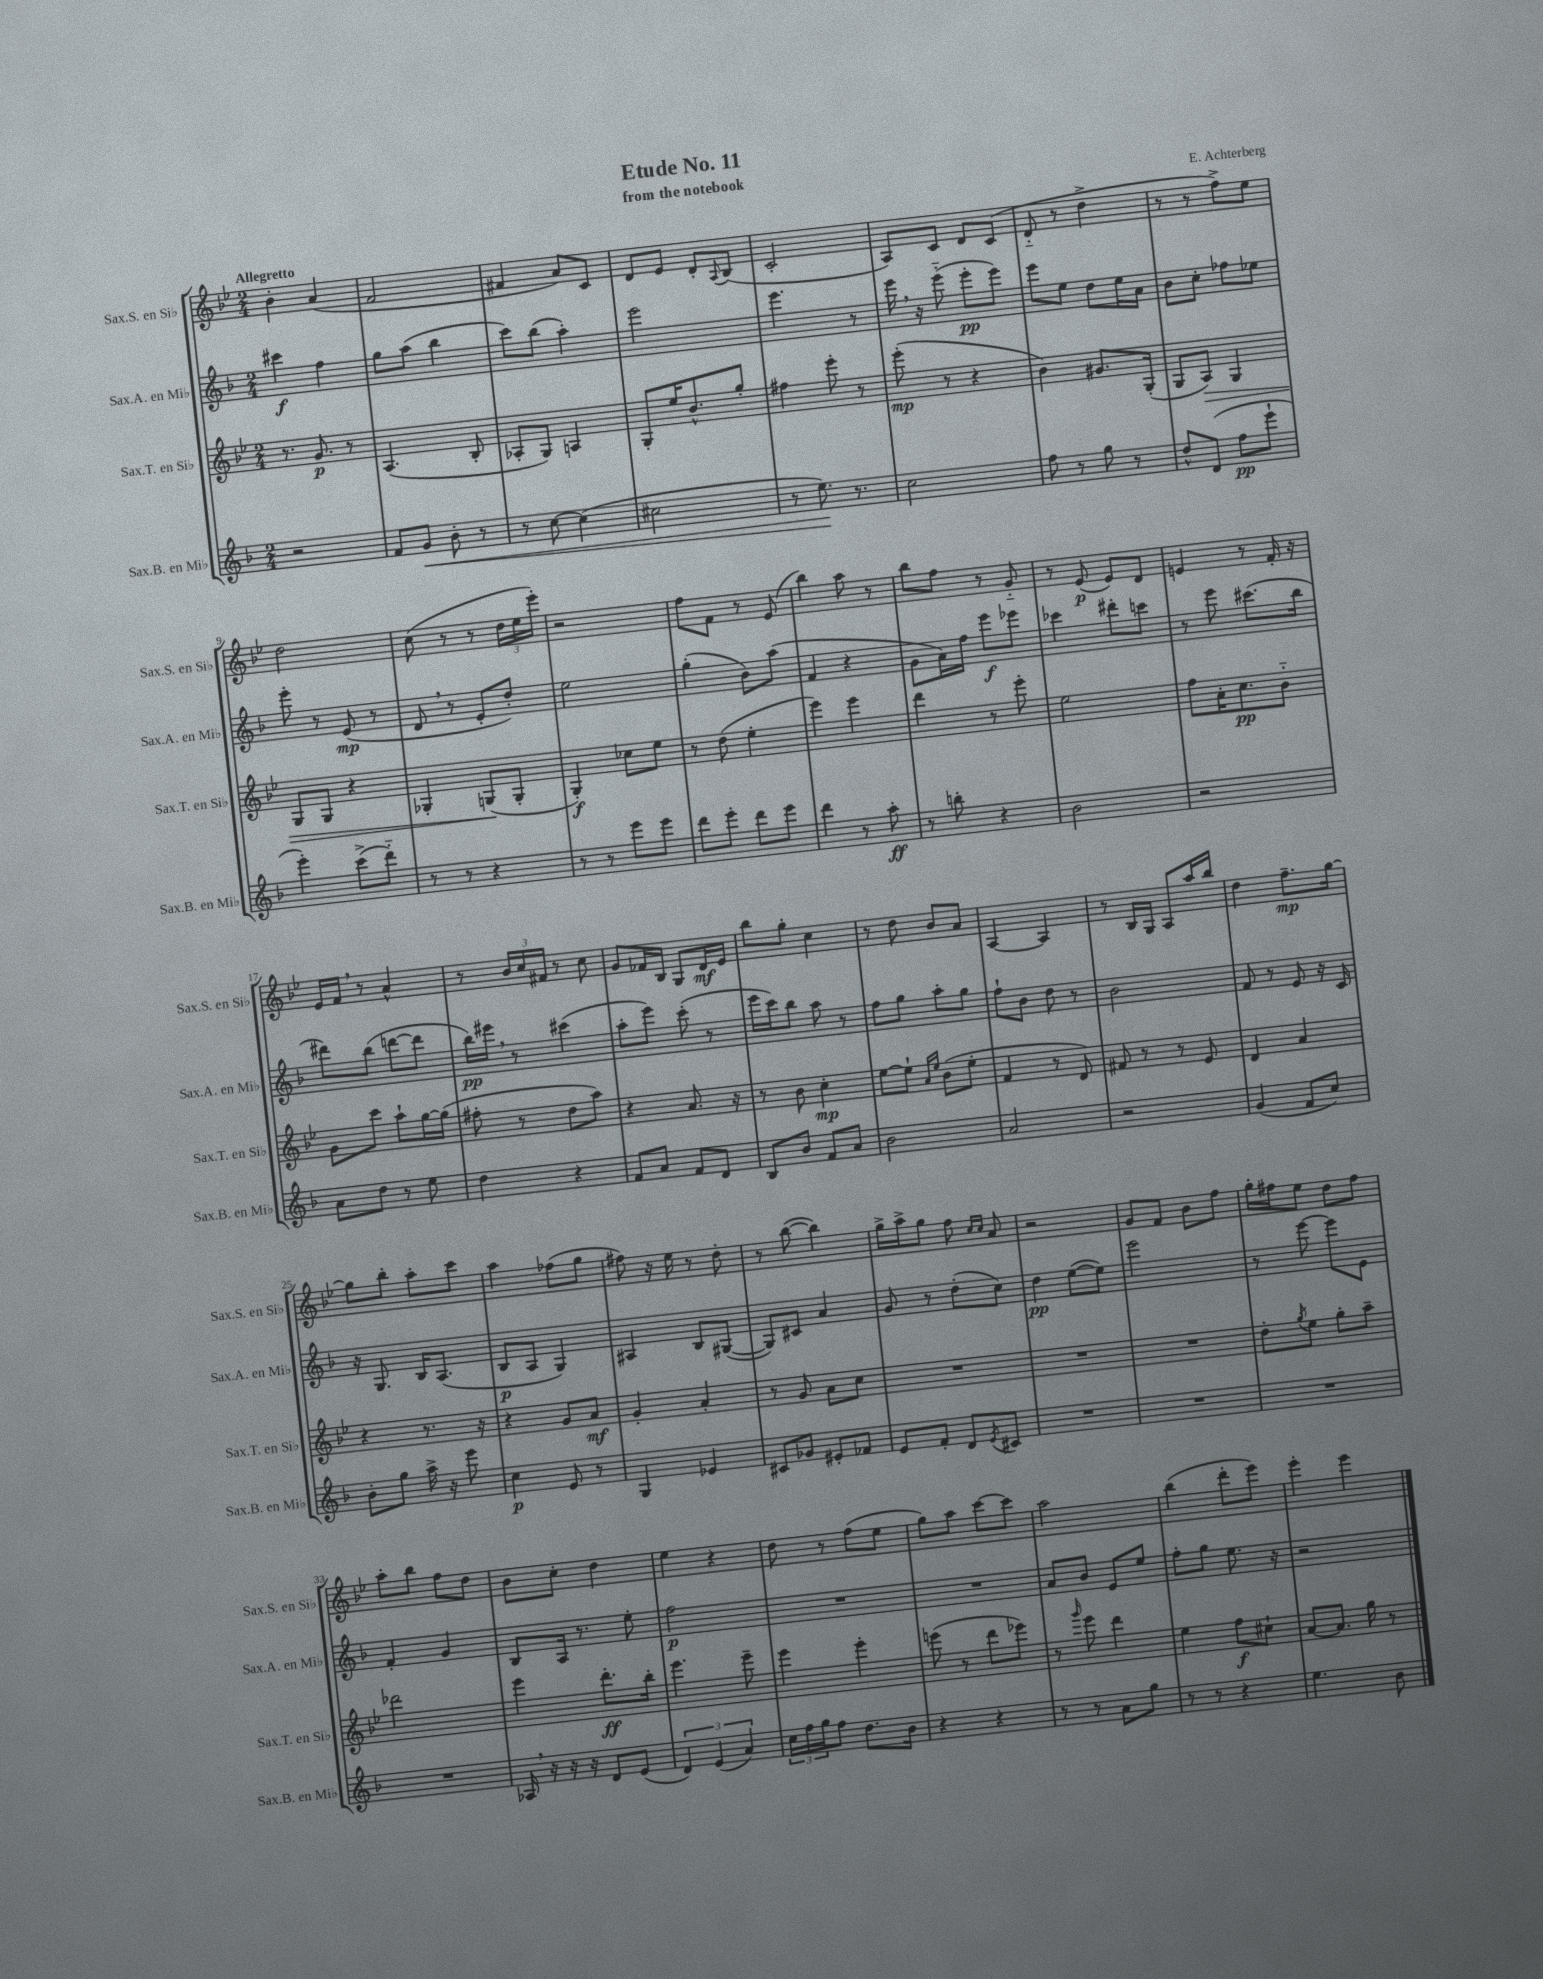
\header { title = "Etude No. 11" composer = "E. Achterberg" subtitle = "from the notebook" }
<<
\new StaffGroup <<
\new Staff = "s0" \with { instrumentName = "Sax.S. en Sib" shortInstrumentName = "Sax.S. en Sib" } {
    \clef treble \key bes \major \numericTimeSignature \time 2/4 \tempo "Allegretto"
    bes'4-. a'4( |
    f'2 |
    fis'4 a'8) c'8 |
    d'8 ees'8 d'8-. \appoggiatura { a8 } bes8( |
    c'2-. |
    a8) c'8 d'8 c'8( |
    d'8-_ r8 d''4-> |
    r8 r8 f''8->) ees''8 |
    d''2 |
    c''8( r8 r8 \tuplet 3/2 { d''16 ees''16 ees'''16-.) } |
    r2 |
    f''8 f'8 r8 ees'8( |
    bes''4) a''8 r8 |
    bes''8 f''8 r8 g'8-_ |
    r8 ees'8\p( ees'8) d'8 |
    e'4 r8 f'16-. r16 |
    ees'16 f'16 \breathe r8 a'4-^ |
    r8 \tuplet 3/2 { bes'16 c''16 fis'16 } r8 c''8 |
    g'8 fes'16 bes16 g8 d'16\mf ees'16 |
    bes''8 g''8-. c''4 |
    r8 d''8 bes'8 a'8 |
    a4~ a4 |
    r8 bes16 g16 a8 a''16 bes''16 |
    d''4 f''8.--\mp g''16~ |
    g''8 bes''8-. a''8-. c'''8 |
    a''4 fes''8( g''8 |
    fis''8) r16 ees''16 r8 d''8-. |
    r8 bes''8~( bes''4) |
    g''16-> a''16-> g''8 f''8 \grace { c''16 c''16 } a'8 |
    r2 |
    g'8 f'8 bes'8 f''8 |
    g''16-. fis''16 ees''8 d''8 fis''8 |
    a''8-. bes''8 f''8 d''8 |
    bes'8 c''8-. d''4 |
    ees''4 r4 |
    d''8 r8 f''8( ees''8 |
    g''8) a''8 c'''8~ c'''8 |
    a''2 |
    bes''4( d'''8-. ees'''8) |
    ees'''4-. ees'''4 \bar "|." |
}
\new Staff = "s1" \with { instrumentName = "Sax.A. en Mib" shortInstrumentName = "Sax.A. en Mib" } {
    \clef treble \key f \major \numericTimeSignature \time 2/4
    cis'''4\f f''4 |
    g''8 a''8( bes''4 |
    c'''8) bes''8( a''4-.) |
    e'''2 |
    e'''4. r8 |
    e'''16 \breathe r16 e'''8-_( e'''8-.\pp e'''8) |
    e'''8 e''8 d''8 e''16 a'16 |
    bes'8 c''8-. fes''8 ees''8 |
    e'''8-. r8 e'8\mp( r8 |
    d'8 \breathe r8 e'8-. d''8-.) |
    e''2 |
    g''4-.( bes'8) a''8( |
    f'4 r4 |
    g'8 a'16) f''16 e'''8\f ees'''8 |
    ces'''4 dis'''8-. c'''8 |
    r8 e'''8 cis'''8.( bes''16 |
    dis'''8) bes''8( d'''8~ d'''8 |
    bes''16\pp) eis'''16 \breathe r8 cis'''4( |
    a''8-. e'''8) c'''8-.( r8 |
    e'''16 c'''16) bes''8 a''8 r8 |
    f''8 g''8 a''8-. g''8 |
    f''8-! bes'8 d''8 r8 |
    bes'2 |
    f'8 r8 e'8 r16 c'16 |
    r16 g8. bes16 a8.( |
    bes8\p a8 g4) |
    ais4 bes8 gis8~( |
    gis8) cis'8 a'4 |
    g'8 r8 d''8-.( c''8) |
    d''4\pp e''8~( e''8) |
    e'''2 |
    r8 e'''8~ e'''8 e'8 |
    f'4-. g'4 |
    bes8 a16 r8. e''8-. |
    f''2\p |
    R2 |
    R2 |
    a'8 bes'8 e'8 e''8 |
    f''8-. g''8 e''8. r16 |
    r2 \bar "|." |
}
\new Staff = "s2" \with { instrumentName = "Sax.T. en Sib" shortInstrumentName = "Sax.T. en Sib" } {
    \clef treble \key bes \major \numericTimeSignature \time 2/4
    r8. g'8.\p r8 |
    a4.( bes8-. |
    aes8-. g8) a4 |
    g8-. ees''16 bes'8.-^ g''8-. |
    fis''4 ees'''8-. r8 |
    ees'''8-.\mp( r8 r4 |
    bes'4) gis'8. g16-.( |
    g8 a8\>) g4 |
    g8 g8 r4 |
    ges4-. g8\!( g8-. |
    g4-.\f) ces''8 ees''8 |
    r8 d''8( ees''4-. |
    ees'''4) ees'''4 |
    d'''4 r8 ees'''8-. |
    ees''2 |
    f''8 a'16-. c''8.\pp bes'8-_ |
    g'8 c'''8 a''8-! g''16~ g''16( |
    fis''8-. r8 d''8 a''8) |
    r4 a'8. r16 |
    r8 bes'8 c''4-.\mp |
    ees''8~ ees''8-! \grace { a'16 ees''16 } bes'8( ees''8-. |
    f'4 r8 d'8) |
    fis'8 r8 r8 ees'8 |
    d'4 a'4 |
    r4 r8. r16 |
    r4 g'8 a'8\mf |
    g'4-. a'4-. |
    r8 g'8 a'8 c''8 |
    R2 |
    R2 |
    R2 |
    d''8-. \acciaccatura { g''8 } ees''8 g''8-. a''8-- |
    des'''2 |
    ees'''4 d'''8.-.\ff bes''16-. |
    ees'''4. ees'''8-- |
    ees'''4 ees'''4-. |
    e'''8( r8 d'''8 ees'''8) |
    r8 \grace { g'''16 } ees'''8 d'''4 |
    ees''4 f''8\f cis''8-! |
    a'8~ a'8. g''16 r8 \bar "|." |
}
\new Staff = "s3" \with { instrumentName = "Sax.B. en Mib" shortInstrumentName = "Sax.B. en Mib" } {
    \clef treble \key f \major \numericTimeSignature \time 2/4
    r2 |
    f'8 g'8\< bes'8-. r8 |
    r8 c''8~ c''4( |
    cis''2 |
    r8 e''8.\!) r8. |
    c''2 |
    f''8 r8 g''8 r8 |
    d''8-^ d'8( f''8\pp e'''8-! |
    e'''4-.) c'''8->( d'''8-_) |
    r8 r8 r4 |
    r8 r8 e'''8 e'''8 |
    d'''8 e'''8-. d'''8 e'''8 |
    d'''4 r8 a''8-.\ff |
    r8 b''8-. r4 |
    bes'2 |
    r2 |
    a'8 d''8 r8 e''8 |
    d''4 r4 |
    f'8 a'8 f'8 d'8 |
    bes8 bes'8 f'8 a'8 |
    bes'2 |
    a'2 |
    r2 |
    g'4( f'8 c''8) |
    bes'8-. g''8 a''16-> r16 e'''8 |
    c''4\p e'8 r8 |
    g4 ees'4 |
    cis'8 ges'8 eis'8-. fes'8 |
    e'8 f'8-. d'8 \acciaccatura { e'8 } cis'8 |
    R2 |
    R2 |
    R2 |
    R2 |
    aes16 \breathe r16 r16 r16 d'8 e'8( |
    \tuplet 3/2 { d'4) e'4( a'4) } |
    \tuplet 3/2 { c''16 f''16 g''16 } f''8 d''8. bes'16 |
    r4 r4 |
    r8 r8 a'8 g''8 |
    r8 r8 r4 |
    e''4. bes'8 \bar "|." |
}
>>
>>
